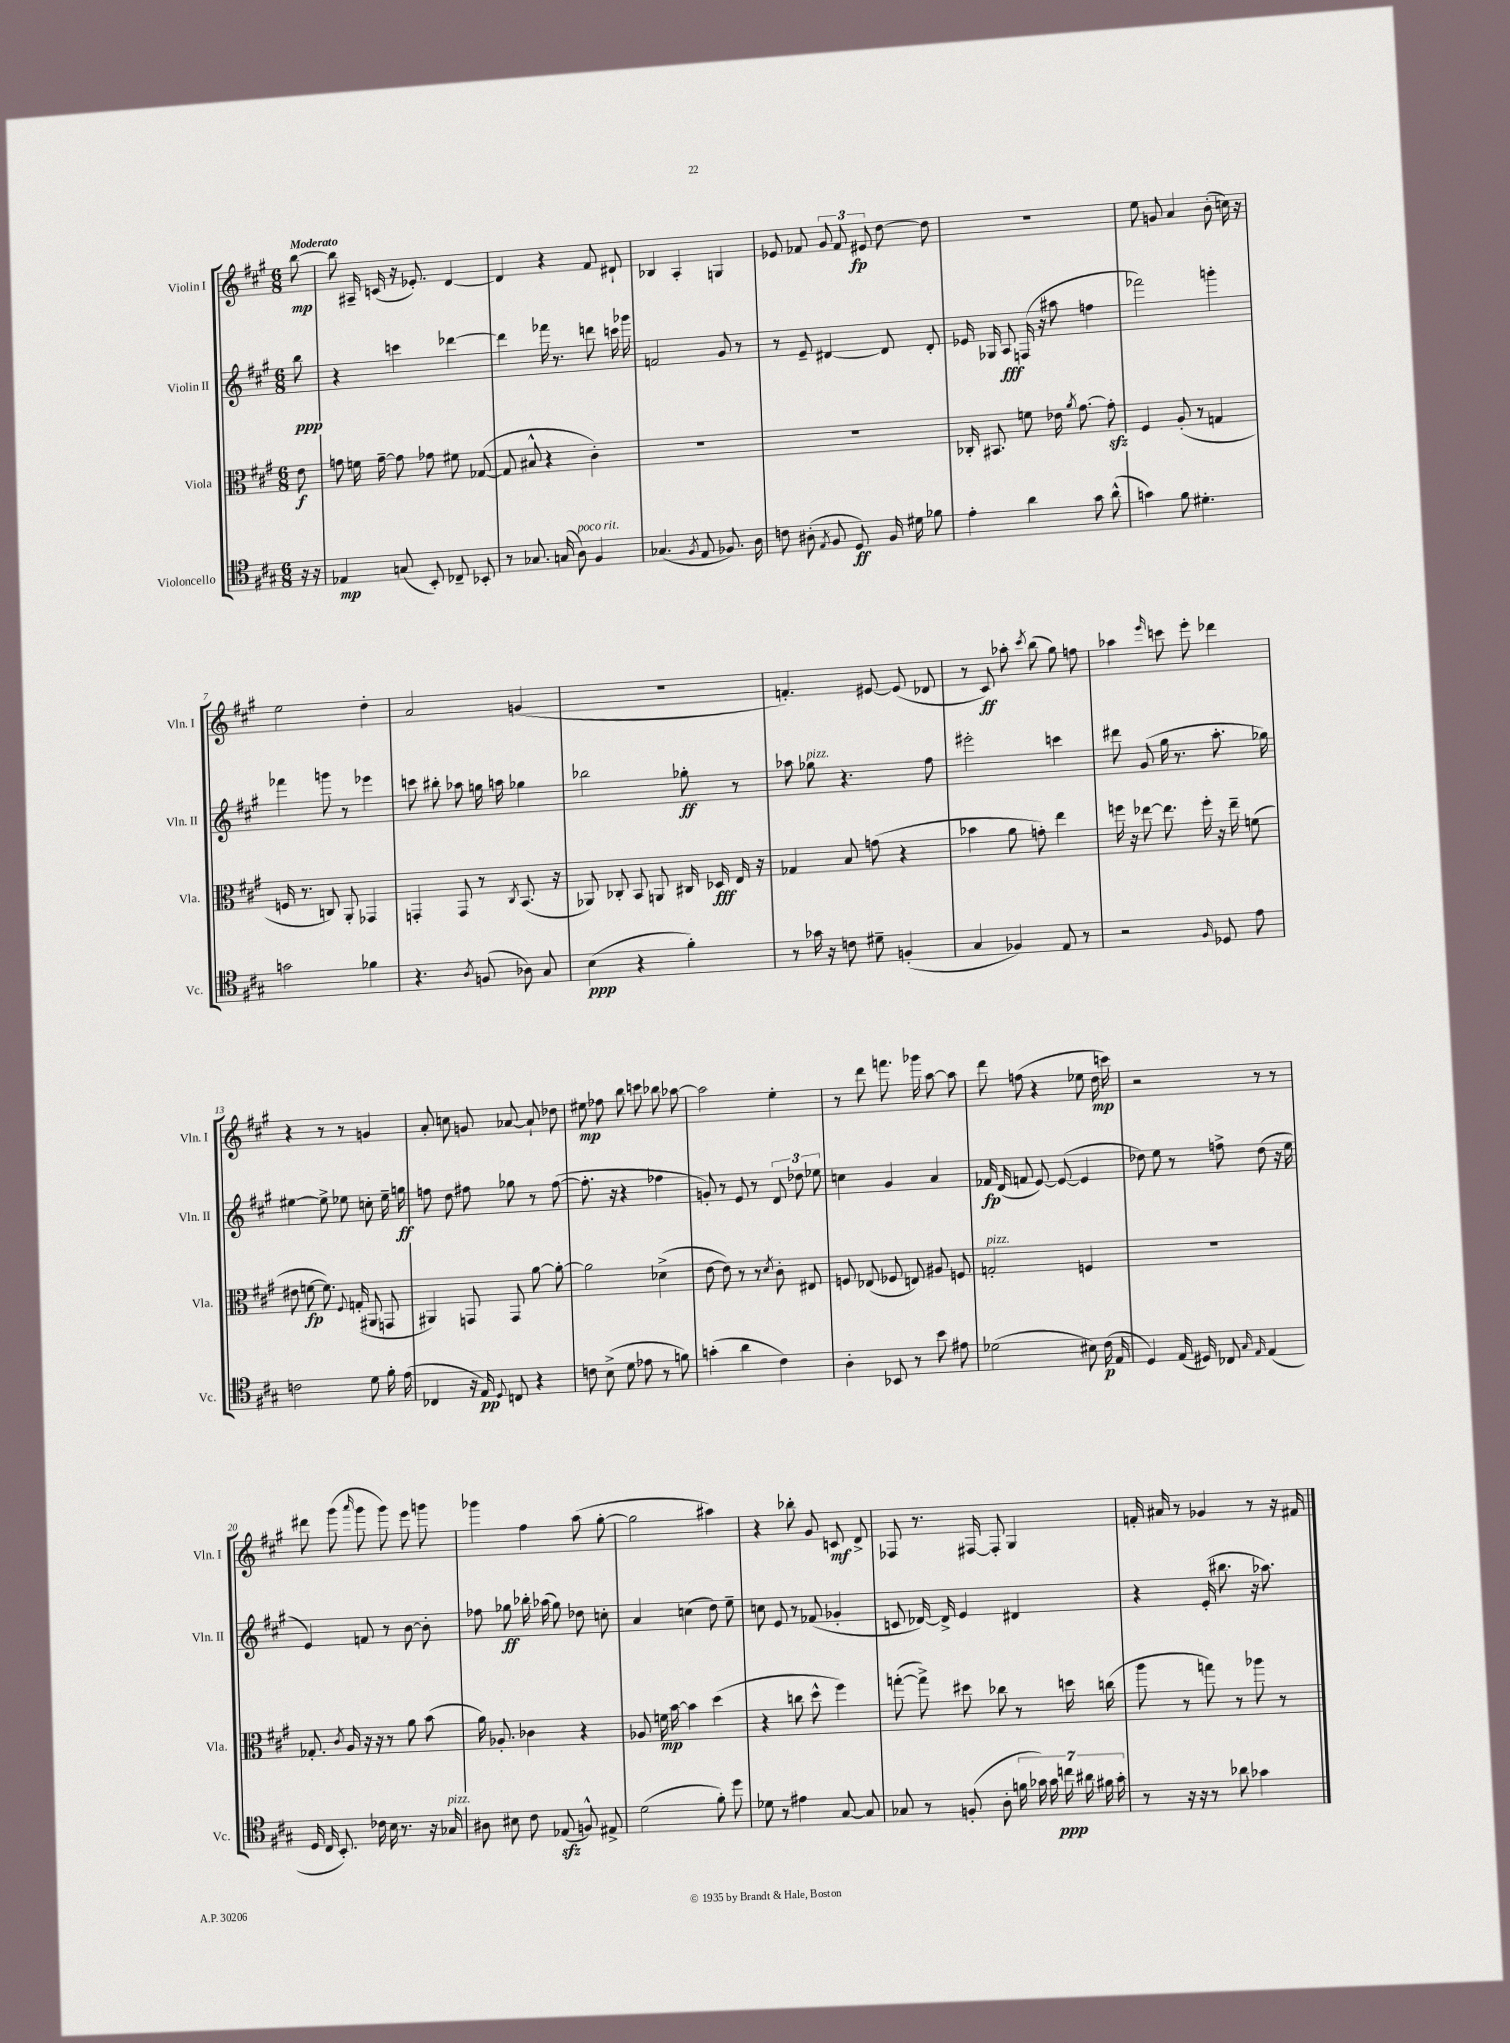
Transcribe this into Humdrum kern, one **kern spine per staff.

**kern	**kern	**kern	**kern
*staff4	*staff3	*staff2	*staff1
*clefC4	*clefC3	*clefG2	*clefG2
*k[f#c#g#]	*k[f#c#g#]	*k[f#c#g#]	*k[f#c#g#]
*M6/8	*M6/8	*M6/8	*M6/8
16r	8e\	8bb\	[8bb\
16r	.	.	.
=	=	=	=
4E-/	8g\	4r	8bb\]
.	16f\	.	16A#~/
.	[16g~\	.	(16c/
(8G/	8g\]	4ccc\	16r
.	.	.	8.e-'/)
8BB'/)	8g-\	.	.
8C-~/	8f#\	[4ddd-\	[4d/
8BB-'/	([8G-/	.	.
=	=	=	=
8r	8G-/]	4ddd-\]	4d/]
8.G-/	8B#^^/	.	.
.	4r	16fff-\	4r
(16G/	.	8.r	.
8A\)	.	.	.
4F#/	4c#'\)	8ddd\	8f#/
.	.	16ccc\	8d#`/
.	.	16ggg-\	.
=	=	=	=
(4.G-/	2.r	2f/	4B-/
.	.	.	4A'/
8qF#/	.	.	.
8E/	.	.	.
8.F-/)	.	8g#/	4G/
.	.	8r	.
16A\	.	.	.
=	=	=	=
8c\	2.r	8r	8e-/
(8A#'\	.	8e~/	8f-/
8qE/	.	.	.
8F#/	.	[4d#/	12g#/
.	.	.	12f-/
8D/)	.	.	.
.	.	.	12e#/
16F#/	.	8d#/]	[8dd\
16d#\	.	.	.
8f-\	.	8d#'/	8dd\]
=	=	=	=
4e'\	16C-'/	16e-/	2.r
.	8.BB#/	16G-/	.
.	.	8A/	.
4a\	8f\	(16F/	.
.	.	16r	.
.	16e-\	8aa#\	.
.	8qa/	.	.
.	[8.g#\	.	.
8g#\	.	4ff\	.
(8a^^\	8g#'\]	.	.
=	=	=	=
4g\)	4F#/	2fff-\)	8ee\
.	.	.	8g/
8f#\	(8A'/	.	4a/
4.d#'\	8r	.	.
.	4G/	4ggg'\	(8b'\
.	.	.	16cc\)
.	.	.	16r
=	=	=	=
2g\	16F/	4fff-\	2ee\
.	8.r	.	.
.	8C/)	8ggg\	.
.	8AA'/	8r	.
4f-\	4GG-/	4eee-\	4dd'\
=	=	=	=
4.r	4GG'/	8ccc\	2a/
.	.	8bb#'\	.
.	8GG/	8aa-\	.
8qA/	.	.	.
(8F/	8r	16gg\	.
.	.	16aa\	.
.	8qC#/	.	.
8A-\)	(8.BB/	4gg-\	(4g/
8G#/	.	.	.
.	16r	.	.
=	=	=	=
(4B\	8AA-/)	2bb-\	2.r
.	8C-'/	.	.
4r	8BB/	.	.
.	8AA/	.	.
4f#'\)	16C#/	8gg-'\	.
.	16D-/	.	.
.	16E/	8r	.
.	16r	.	.
=	=	=	=
8r	4G-/	8aa-\	4.f'/)
16g-\	.	8gg-\	.
16r	.	.	.
8c\	8B/	4.r	.
8d#~\	(8g\	.	[8e#/
(4F'/	4r	.	(8e#/]
.	.	8ff#\	8d-/
=	=	=	=
4G#/	4b-\	2eee#'\	8r
.	.	.	8c#/)
4F-/)	8a\	.	8aa-'\
.	.	.	8qccc#/
.	8g'\)	.	(8bb\
8E/	4ee\	4ccc\	8gg#\)
8r	.	.	8ff\
=	=	=	=
2r	16ff\	8ddd#\	4aa-\
.	16r	.	.
.	[8ee-\	(8g#/	.
.	.	.	16qqeee/
.	8.ee-\]	16gg#\	8ccc\
.	.	8.r	.
.	.	.	8eee'\
.	16ff'\	.	.
16qqF#/	.	.	.
8D-/	16r	8.aa'\	4ddd-\
.	16ee-~\	.	.
8e\	(8f\	.	.
.	.	16gg-\)	.
=	=	=	=
2c\	8e#\	[4ee#\	4r
.	[8f\	.	.
.	8.f\])	8ee#^\]	8r
.	.	8ee-\	8r
.	8qqF#/	.	.
.	(16G'/	.	.
8d\	8AA#/	8cc'\	4g/
16f#'\	8GG/	16ee-~\	.
(16e\	.	16gg\	.
=	=	=	=
4C-/	4AA#/)	8ff\	8a'/
.	.	8dd\	8cc\
16r	8GG/	8ff#\	8g/
16E/)	.	.	.
8qqD/	.	.	.
8C/	8GG/	8gg-\	[8a-/
4r	[8a\	8r	8a-`/]
.	8a'\_	([8ff#\	8dd-\
=	=	=	=
8c\	2a\]	8.ff#'\]	8ee#\
(8B^\	.	.	8ff-\
.	.	16r	.
8d\	.	4r	8bb\
8e-\	.	.	8ccc\
8r	(4d-^\	4ff-\	8bb-\
8f\)	.	.	[8aa-\
=	=	=	=
(4g'\	[8e\	8g'/)	2aa-\]
.	8e\])	8r	.
4a\	8r	8e/	.
.	8r	8r	.
.	8qd/	.	.
4c#\)	8c#'\	12d/	4ee'\
.	.	12dd-\	.
.	8E#/	.	.
.	.	12ee-\	.
=	=	=	=
4A'\	8F/	4cc\	8r
.	(8E-/	.	8ddd\
8BB-/	8F-/	4g#/	8.fff\
8r	8E/)	.	.
.	.	.	16ggg-\
8b\	8A#/	4a/	[8aa\
8e#\	8F/	.	8aa\]
=	=	=	=
(2d-\	2G'/	16f-/	8ddd\
.	.	(16d/	.
.	.	8f/	(8ff\
.	.	[8e/)	4r
.	.	(8e/_	.
8B#\)	4F/	4e/]	8ee-\
(16c#\	.	.	16dd\
16E/	.	.	16ccc\)
=	=	=	=
4D/)	2.r	8dd-\)	2r
.	.	8ee\	.
(16E/	.	8r	.
16D#/)	.	.	.
8C-/	.	8ff^\	.
16qqG#/	.	.	.
16qqE/	.	.	.
(4E/	.	(8dd-\	8r
.	.	16r	8r
.	.	16ee\	.
=	=	=	=
16D/	8.G-'/	4e/)	8ddd#\
16C#/	.	.	.
8.BB'/)	.	.	(8ggg#\
.	8qc#/	.	.
.	16A/	.	.
.	.	.	16qqaaa/
.	16r	8f/	8ggg#\
16c-\	16r	.	.
16B\	8r	8r	8ggg#\)
8.r	.	.	.
.	8a\	[8b\	8eee\
16r	(8b\	8b'\]	8ggg\
16G-/	.	.	.
=	=	=	=
8A#\	16a\)	8ff-\	4ggg-\
.	8.A-'/	.	.
8B#\	.	8gg-\	.
8c#\	4c-\	16bb-'\	4ff#\
.	.	(16aa-\	.
(8E-/	.	8gg-\)	.
8F^^/)	4r	8dd-\	(8aa\
8E#^/	.	8cc'\	[8gg#'\
=	=	=	=
(2d\	8A-/	4a/	2gg#\]
.	16f\	.	.
.	[16b\	.	.
.	4b\]	(4cc\	.
8f#'\)	(4dd\	8dd\)	4aa#\)
8dd\	.	8ee~\	.
=	=	=	=
8d-\	4r	8cc\	4r
8r	.	8e/	.
4e#\	8cc\	8r	8bb-'\
.	8dd^^\	(8f-/	8g#/
[8G#/	4ff#\)	4g-'/	8c/
8G#/]	.	.	8d^/
=	=	=	=
8G-/	([8gg'\	8c/	8F-/
8r	8gg^\])	[16d-/)	8.r
.	.	16d-^/]	.
(8F'/	8dd#\	4e/	.
.	.	.	[16F#/
8A'\	8cc-\	.	8F#'/]
28f\	8r	4d#/	4G#/
28g-\)	.	.	.
28g-\	.	.	.
28cc\	.	.	.
.	16dd\	.	.
28a#\	.	.	.
28f#\	.	.	.
.	(16cc\	.	.
28g-'\	.	.	.
=	=	=	=
8r	8aa\	4r	16f'/
.	.	.	16a#/
16r	8r	.	8r
16r	.	.	.
8r	8gg\)	(16e'/	4g-/
.	.	8.bb#\	.
8a-\	8r	.	.
4g-\	8aa-\	16r	8r
.	.	8.aa-\)	.
.	8r	.	16r
.	.	.	16f#/
==	==	==	==
*-	*-	*-	*-
